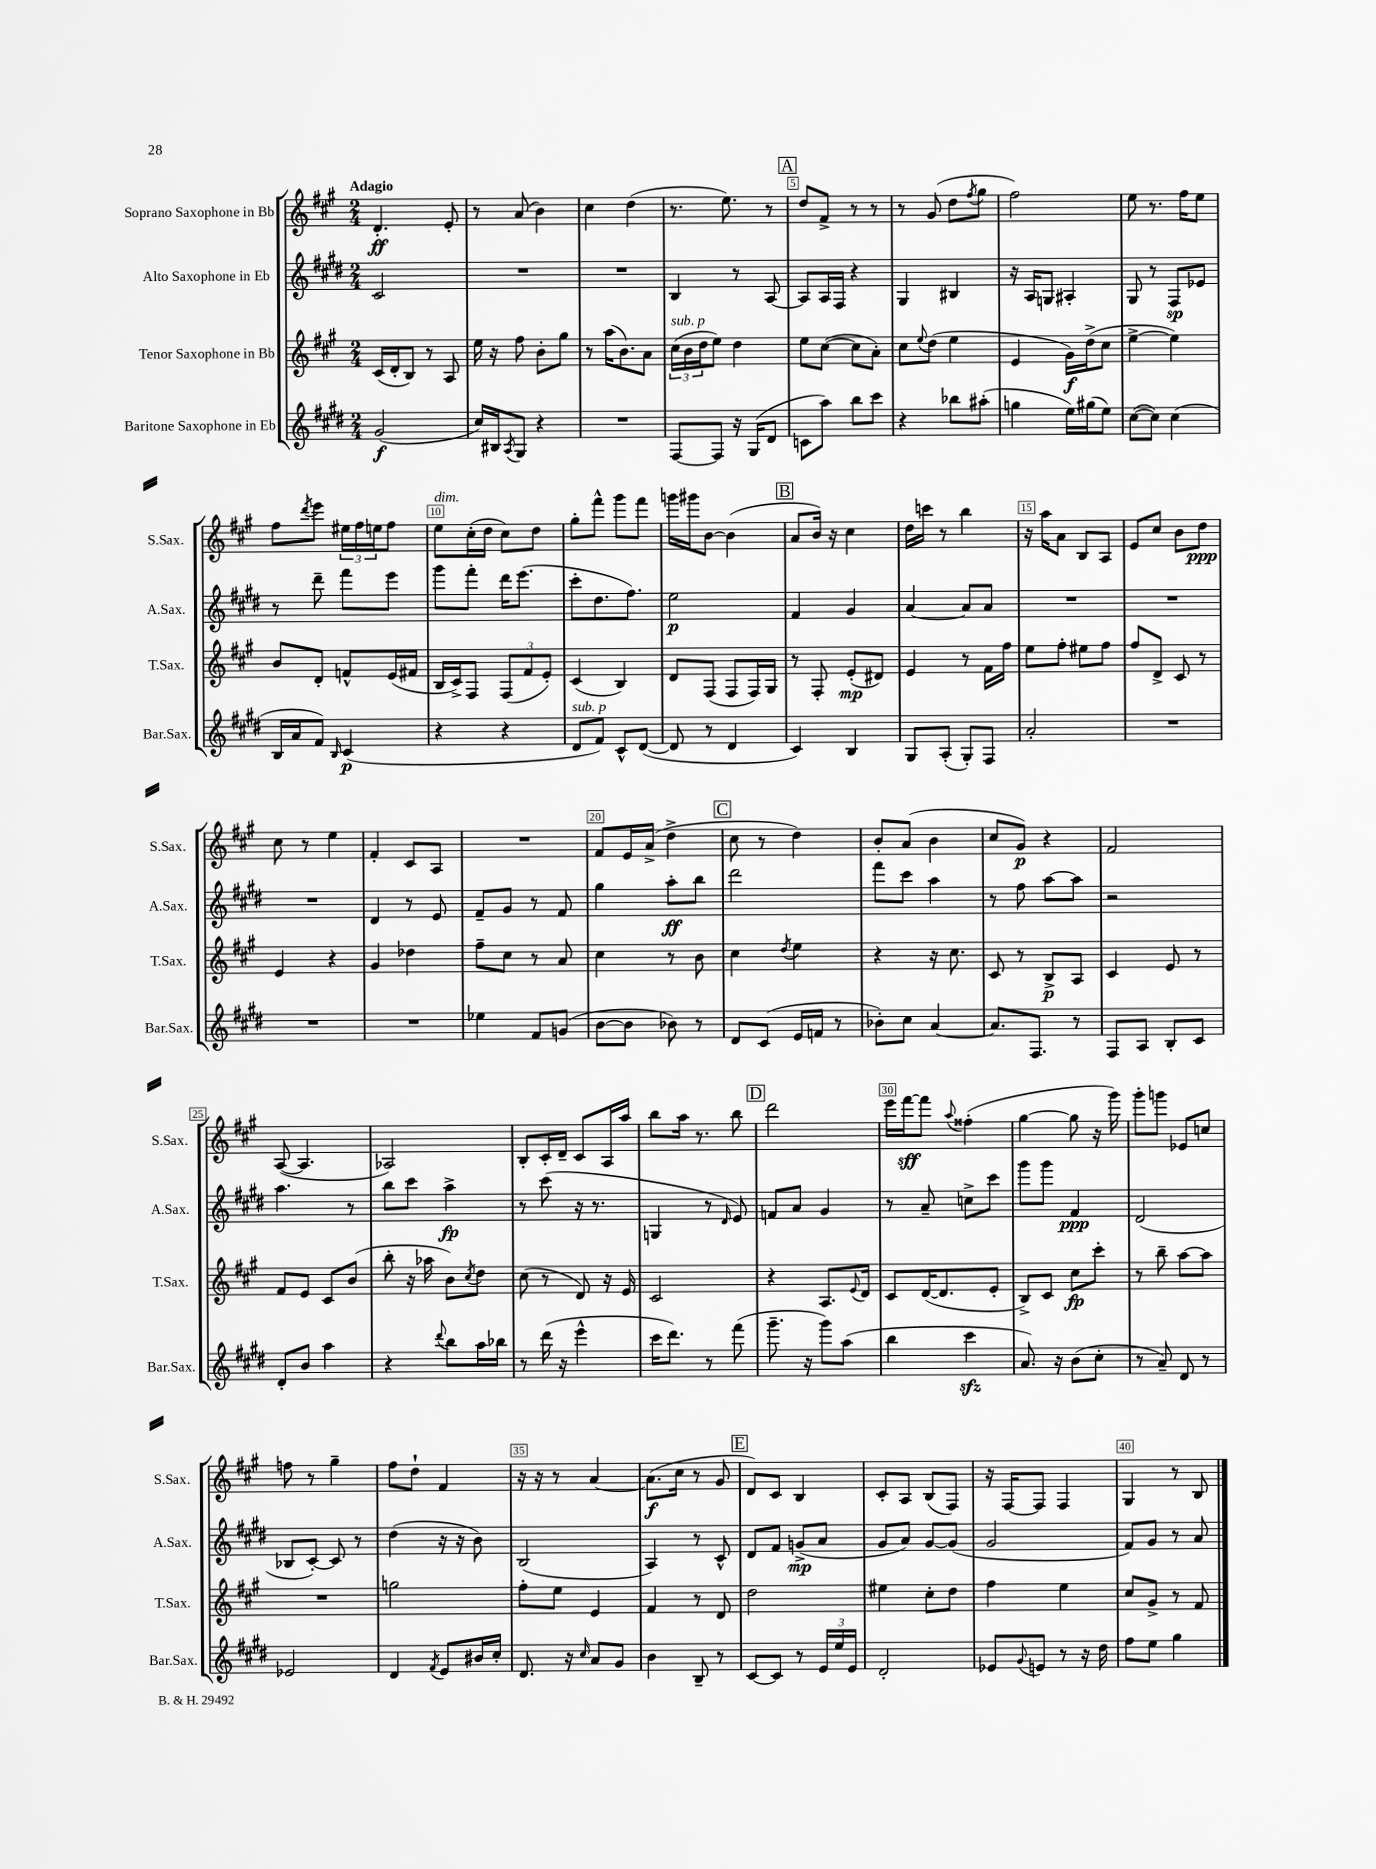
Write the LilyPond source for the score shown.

<<
\new StaffGroup <<
\new Staff = "s0" \with { instrumentName = "Soprano Saxophone in Bb" shortInstrumentName = "S.Sax." } {
    \clef treble \key a \major \numericTimeSignature \time 2/4 \tempo "Adagio"
    d'4.-.\ff e'8-. |
    r8 a'8( b'4) |
    cis''4 d''4( |
    r8. e''8.) r8 |
    \mark \markup { \box "A" } d''8 fis'8-> r8 r8 |
    r8 gis'8( d''8 \acciaccatura { fis''8 } gis''8 |
    fis''2) |
    e''8 r8. fis''16 e''8 |
    fis''8 \acciaccatura { d'''8 } e'''8 \tuplet 3/2 { eis''16 fis''16 e''16 } fis''8 |
    e''8^\markup { \italic "dim." } cis''16-.( d''16 cis''8) d''8 |
    gis''8-. fis'''8-^ gis'''8 fis'''8 |
    g'''16 gis'''16 b'8~ b'4( |
    \mark \markup { \box "B" } a'8 b'16) r16 cis''4 |
    d''16 c'''16 r8 b''4 |
    r16 a''16 a'8 b8 a8 |
    e'8 cis''8 b'8 d''8\ppp |
    cis''8 r8 e''4 |
    fis'4-. cis'8 a8 |
    R2 |
    fis'8 e'16 a'16->( d''4-> |
    \mark \markup { \box "C" } cis''8 r8 d''4) |
    b'8-. a'8( b'4 |
    cis''8 gis'8\p) r4 |
    fis'2 |
    a8~( a4. |
    aes2) |
    b8-. cis'16-. d'16-- cis'8 a16 a''16 |
    b''8 a''16 r8. b''8 |
    \mark \markup { \box "D" } d'''2 |
    e'''16 fis'''16~\sff fis'''8 \appoggiatura { a''8 } fisis''4-.( |
    gis''4~ gis''8 r16 gis'''16) |
    gis'''8-. g'''8 ees'8 c''8 |
    f''8 r8 gis''4-- |
    fis''8 d''8-! fis'4 |
    r16 r16 r8 a'4~ |
    a'8.\f( cis''16 r8 gis'8 |
    \mark \markup { \box "E" } d'8) cis'8 b4 |
    cis'8-. a8 b8( fis8) |
    r16 fis16~ fis8 fis4 |
    gis4 r8 b8 \bar "|." |
}
\new Staff = "s1" \with { instrumentName = "Alto Saxophone in Eb" shortInstrumentName = "A.Sax." } {
    \clef treble \key e \major \numericTimeSignature \time 2/4
    cis'2 |
    R2 |
    R2 |
    b4 r8 a8~ |
    \mark \markup { \box "A" } a8 a16 fis16 r4 |
    gis4 bis4 |
    r16 a16 g8 ais4-. |
    gis8 r8 fis8\sp ees'8 |
    r8 dis'''8-- fis'''8 e'''8 |
    gis'''8 fis'''8-. dis'''16 e'''8.( |
    cis'''8-. dis''8. fis''8.) |
    e''2\p |
    \mark \markup { \box "B" } fis'4 gis'4 |
    a'4~ a'8 a'8 |
    R2 |
    R2 |
    R2 |
    dis'4 r8 e'8 |
    fis'8-- gis'8 r8 fis'8 |
    gis''4 a''8-.\ff b''8 |
    \mark \markup { \box "C" } dis'''2 |
    fis'''8 cis'''8 a''4 |
    r8 fis''8 a''8~ a''8 |
    r2 |
    a''4. r8 |
    b''8 cis'''8 a''4->\fp |
    r8 cis'''8( r16 r8. |
    g4 r8 \grace { dis'16 } e'8) |
    \mark \markup { \box "D" } f'8 a'8 gis'4 |
    r8 a'8-- c''8-> cis'''8 |
    gis'''8 gis'''8 fis'4\ppp |
    dis'2( |
    bes8 cis'8~-.) cis'8 r8 |
    dis''4( r16 r16 b'8) |
    b2( |
    a4) r8 cis'8-^ |
    \mark \markup { \box "E" } dis'8 fis'8 g'8->\mp( a'8 |
    gis'8 a'8) gis'8~ gis'8( |
    gis'2 |
    fis'8) gis'8 r8 a'8 \bar "|." |
}
\new Staff = "s2" \with { instrumentName = "Tenor Saxophone in Bb" shortInstrumentName = "T.Sax." } {
    \clef treble \key a \major \numericTimeSignature \time 2/4
    cis'16( d'16-. b8) r8 a8 |
    e''16 r16 fis''8 b'8-. gis''8 |
    r8 a''16( b'8.) a'8 |
    \tuplet 3/2 { cis''16^\markup { \italic "sub. p" }( b'16 d''16 } e''8) d''4 |
    \mark \markup { \box "A" } e''8 cis''8~( cis''8 a'8-.) |
    cis''8 \appoggiatura { e''8 } d''8( e''4 |
    e'4 gis'16\f) d''16->( cis''8 |
    e''4~-> e''4) |
    b'8 d'8-. f'8-^ e'16( fis'16 |
    b16 cis'16->) fis8 \tuplet 3/2 { fis8( fis'8 e'8-.) } |
    cis'4( b4) |
    d'8 fis8( fis8 fis16) gis16 |
    \mark \markup { \box "B" } r8 fis8-. e'8-.\mp( dis'8) |
    e'4 r8 fis'16 fis''16 |
    e''8 fis''8-. eis''8 fis''8 |
    fis''8 d'8-> cis'8 r8 |
    e'4 r4 |
    gis'4 des''4 |
    fis''8-- cis''8 r8 a'8 |
    cis''4 r8 b'8 |
    \mark \markup { \box "C" } cis''4 \acciaccatura { d''8 } e''4 |
    r4 r16 cis''8. |
    cis'8 r8 b8->\p a8 |
    cis'4 e'8 r8 |
    fis'8 e'8 cis'8 b'8( |
    b''8-. r16 aes''16 b'8) \acciaccatura { cis''8 } d''8 |
    cis''8( r8 d'8) r16 e'16 |
    cis'2 |
    \mark \markup { \box "D" } r4 a8. \appoggiatura { e'8 } d'16 |
    cis'8 d'16~( d'8. e'8-. |
    b8->) cis'8 cis''8\fp cis'''8-. |
    r8 b''8-- a''8~ a''8 |
    R2 |
    g''2 |
    fis''8-. e''8 e'4 |
    fis'4 r8 d'8 |
    \mark \markup { \box "E" } d''2 |
    eis''4 cis''8-. d''8 |
    fis''4 e''4 |
    cis''8 gis'8-> r8 fis'8 \bar "|." |
}
\new Staff = "s3" \with { instrumentName = "Baritone Saxophone in Eb" shortInstrumentName = "Bar.Sax." } {
    \clef treble \key e \major \numericTimeSignature \time 2/4
    gis'2\f( |
    cis''16) bis16 \acciaccatura { a8 } gis8 r4 |
    R2 |
    fis8~ fis8 r16 gis16( dis'8 |
    \mark \markup { \box "A" } c'8 a''8) b''8 cis'''8 |
    r4 bes''8 ais''8-.( |
    g''4 e''16) gis''16( e''8) |
    cis''8~( cis''8) cis''4( |
    b16 a'16 fis'8) \grace { b16 } cis'4\p( |
    r4 r4 |
    dis'8^\markup { \italic "sub. p" } fis'8) cis'8-^ dis'8~( |
    dis'8 r8 dis'4 |
    \mark \markup { \box "B" } cis'4) b4 |
    gis8 a8-.( gis8-.) fis8 |
    a'2-. |
    R2 |
    R2 |
    R2 |
    ees''4 fis'8 g'8( |
    b'8~ b'8 bes'8) r8 |
    \mark \markup { \box "C" } dis'8 cis'8( e'16 f'16 r8 |
    bes'8-.) cis''8 a'4~ |
    a'8. fis8. r8 |
    fis8 a8 b8-. cis'8 |
    dis'8-. b'8 a''4 |
    r4 \appoggiatura { dis'''8 } b''8 a''16 bes''16 |
    r8 dis'''16( r16 e'''4-^ |
    cis'''16 dis'''8.) r8 fis'''8( |
    \mark \markup { \box "D" } gis'''8.-- r16 gis'''8) a''8( |
    b''4 cis'''4\sfz |
    a'8.) r16 b'8( cis''8-. |
    r8 a'8--) dis'8 r8 |
    ees'2 |
    dis'4 \acciaccatura { fis'8 } e'8 bis'16 cis''16-. |
    dis'8. r16 \grace { cis''16 } a'8 gis'8 |
    b'4 b8-- r8 |
    \mark \markup { \box "E" } cis'8~ cis'8 r8 \tuplet 3/2 { e'16 e''16 e'16 } |
    dis'2-. |
    ees'8 \appoggiatura { gis'8 } e'8 r8 r16 dis''16 |
    fis''8 e''8 gis''4 \bar "|." |
}
>>
>>
\layout { \context { \Score \override BarNumber.break-visibility = ##(#f #t #t) barNumberVisibility = #(every-nth-bar-number-visible 5) \override BarNumber.stencil = #(make-stencil-boxer 0.1 0.3 ly:text-interface::print) } }
